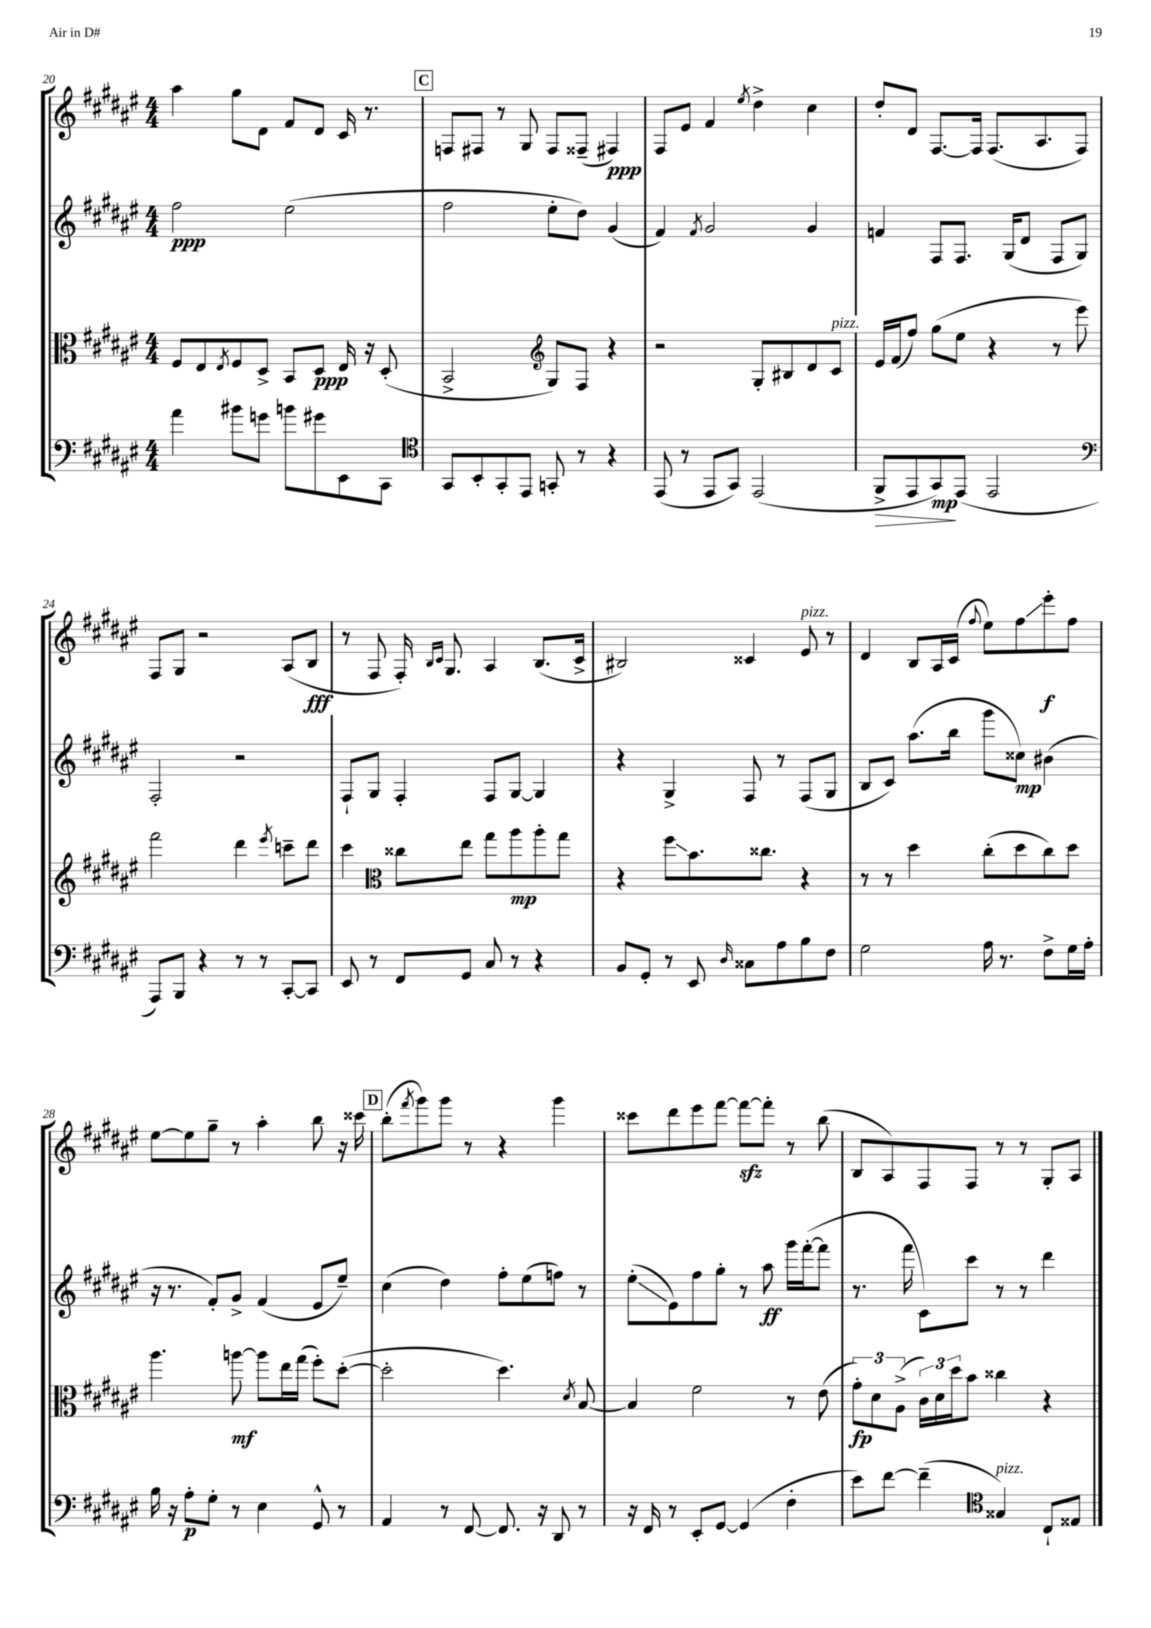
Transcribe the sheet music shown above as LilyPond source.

<<
\new StaffGroup <<
\new Staff = "s0" {
    \clef treble \key fis \major \numericTimeSignature \time 4/4
    ais''4 gis''8 dis'8 fis'8 dis'8 cis'16 r8. |
    \mark \markup { \box "C" } f8 fis8 r8 gis8 fis8 fisis8--( fis4\ppp) |
    fis8 eis'8 fis'4 \acciaccatura { eis''8 } dis''4-> cis''4 |
    dis''8-. dis'8 fis8.~ fis16 fis8.( ais8. fis8) |
    fis8 gis8 r2 ais8( b8\fff |
    r8 fis8 fis16-.) \grace { b16 cis'16 } gis8. ais4 b8.( cis'16-> |
    bis2) cisis'4 eis'8^\markup { \italic "pizz." } r8 |
    dis'4 b8 ais16 cis'16( \appoggiatura { fis''8 } eis''8) fis''8\glissando eis'''8-.\f fis''8 |
    eis''8~ eis''8 gis''8-- r8 ais''4-. b''8 r16 cisis'''16 |
    \mark \markup { \box "D" } b''8-.( \acciaccatura { fis'''8 } gis'''8) gis'''8 r8 r4 gis'''4 |
    cisis'''8 dis'''8 eis'''8 fis'''8~ fis'''8~\sfz fis'''8-. r8 b''8( |
    b8 ais8) fis8 fis8 r8 r8 gis8-. ais8 \bar "|." |
}
\new Staff = "s1" {
    \clef treble \key fis \major \numericTimeSignature \time 4/4
    fis''2\ppp eis''2( |
    \mark \markup { \box "C" } fis''2 eis''8-. dis''8) gis'4( |
    fis'4) \acciaccatura { fis'8 } gis'2 gis'4 |
    f'4 fis8 fis8. gis16( dis'8 fis8 gis8) |
    fis2-. r2 |
    fis8-! gis8 fis4-. fis8 gis8~ gis4 |
    r4 gis4-> fis8 r8 fis8( gis8 |
    b8 cis'8) ais''8.( b''16 gis'''8 cisis''8\mp) bis'4( |
    r16 r8. fis'8-.) gis'8-> fis'4( eis'8 eis''8--) |
    \mark \markup { \box "D" } cis''4( dis''4) fis''8-. eis''8( f''8) r8 |
    eis''8-.\glissando( eis'8) fis''8 gis''8-. r8 ais''8\ff gis'''16 fis'''16~-.( fis'''8 |
    r8. fis'''16 cis'8) cis'''8 r8 r8 dis'''4 \bar "|." |
}
\new Staff = "s2" {
    \clef alto \key fis \major \numericTimeSignature \time 4/4
    fis8 eis8 \acciaccatura { eis8 } fis8 dis8-> b,8 dis8\ppp eis16 r16 dis8-.( |
    \mark \markup { \box "C" } b,2-> \clef treble gis8) fis8 r4 |
    r2 gis8-. bis8 dis'8 cis'8^\markup { \italic "pizz." } |
    eis'16 fis'16( fis''8) gis''8( eis''8 r4 r8 eis'''8) |
    fis'''2 dis'''4 \acciaccatura { eis'''8 } c'''8-- dis'''8 |
    cis'''4 \clef alto cisis''8 eis''8 gis''8 ais''8\mp ais''8-. gis''8 |
    r4 fis''8\glissando b'8. cisis''8. r4 |
    r8 r8 dis''4 cis''8-.( dis''8 cis''8) dis''8 |
    ais''4. a''8~\mf a''8 eis''16 gis''16( fis''8-.) dis''8~-.( |
    \mark \markup { \box "D" } dis''2-. dis''4.) \acciaccatura { dis'8 } b8~ |
    b4 fis'2 r8 eis'8( |
    \tuplet 3/2 { gis'8-.\fp) dis'8 ais8->( } \tuplet 3/2 { cis'16) dis'16 dis''16 } b'8 cisis''4 r4 \bar "|." |
}
\new Staff = "s3" {
    \clef bass \key fis \major \numericTimeSignature \time 4/4
    ais'4 bis'8 g'8 b'8 gis'8 eis,8 cis,8 |
    \mark \markup { \box "C" } \clef tenor gis,8 b,8-. gis,8-. eis,8 g,8-. r8 r4 |
    eis,8( r8 eis,8 gis,8) eis,2( |
    fis,8->\> eis,8 gis,8\mp\!) eis,8( eis,2 |
    \clef bass ais,,8) b,,8 r4 r8 r8 cis,8~-. cis,8 |
    eis,8 r8 fis,8 gis,8 cis8 r8 r4 |
    b,8 gis,8-. r8 eis,8 \grace { dis16 } cisis8 ais8 b8 fis8 |
    gis2 ais16 r8. fis8-> gis16 ais16-. |
    b16 r16 ais8-.\p gis8-. r8 eis4 gis,8-^ r8 |
    \mark \markup { \box "D" } ais,4 r8 fis,8~ fis,8. r16 dis,8 r8 |
    r16 fis,16 r8 eis,8-. gis,8~ gis,4( fis4-. |
    eis'8) fis'8~ fis'4--( \clef tenor gisis4^\markup { \italic "pizz." }) cis8-! eisis8 \bar "|." |
}
>>
>>
\layout { \context { \Score currentBarNumber = #20 } }
